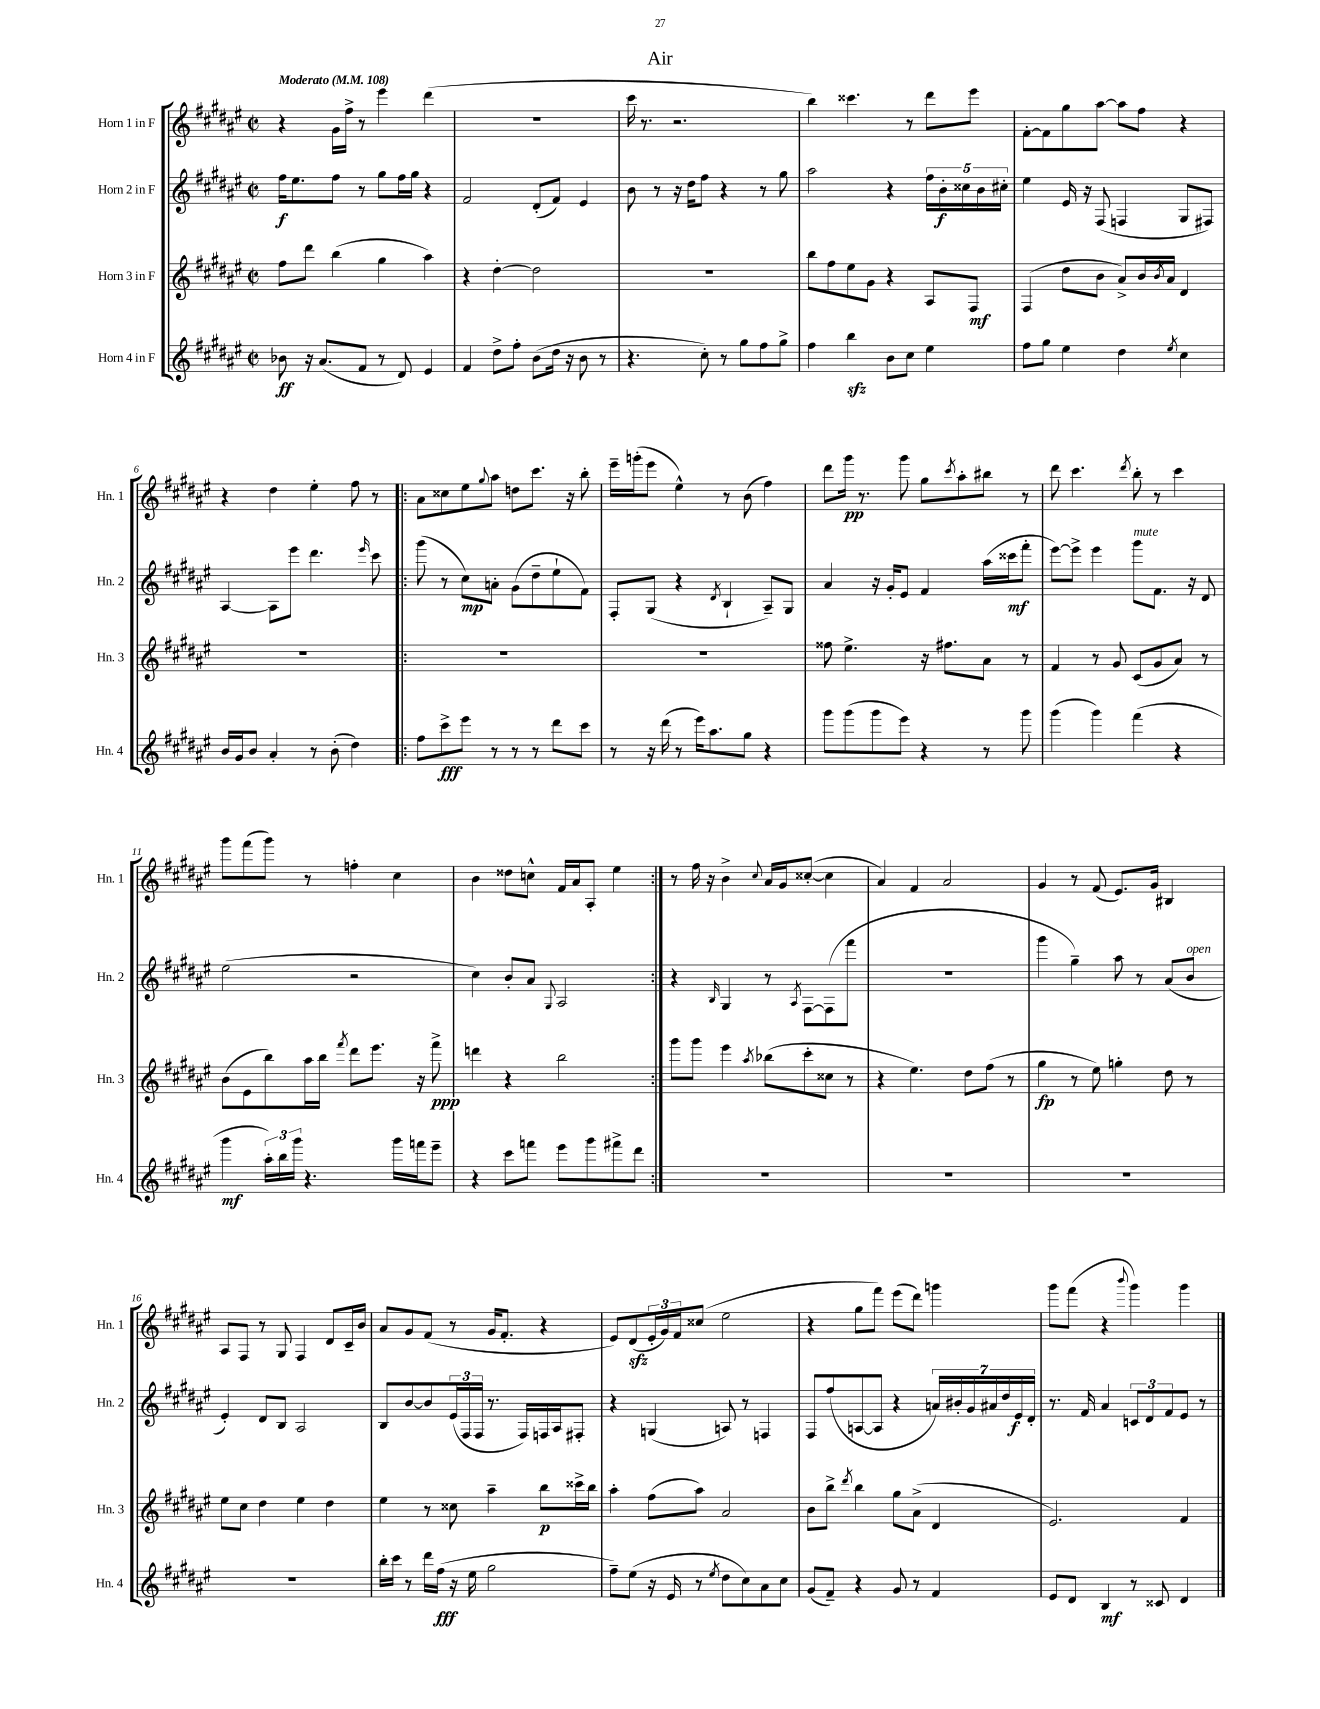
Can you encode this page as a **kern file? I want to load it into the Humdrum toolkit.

**kern	**dynam	**kern	**dynam	**kern	**dynam	**kern	**dynam
*part4	*part4	*part3	*part3	*part2	*part2	*part1	*part1
*staff4	*staff4	*staff3	*staff3	*staff2	*staff2	*staff1	*staff1
*I"Horn 4 in F	*	*I"Horn 3 in F	*	*I"Horn 2 in F	*	*I"Horn 1 in F	*
*I'Hn. 4	*	*I'Hn. 3	*	*I'Hn. 2	*	*I'Hn. 1	*
*clefG2	*	*clefG2	*	*clefG2	*	*clefG2	*
*k[f#c#g#d#a#e#]	*	*k[f#c#g#d#a#e#]	*	*k[f#c#g#d#a#e#]	*	*k[f#c#g#d#a#e#]	*
*M2/2	*	*M2/2	*	*M2/2	*	*M2/2	*
*met(c|)	*	*met(c|)	*	*met(c|)	*	*met(c|)	*
*MM108	*	*MM108	*	*MM108	*	*MM108	*
=1	=1	=1	=1	=1	=1	=1	=1
!	!	!	!	!	!	!LO:TX:a:B:t=Moderato	!
8b-X\	ff	8ff#\L	.	16ff#\KL	f	4r	.
.	.	.	.	8.ee#\	.	.	.
16r	.	8ddd#\J	.	.	.	.	.
(8.a#/L	.	.	.	.	.	.	.
.	.	(4bb\	.	8ff#\J	.	16g#\LL	.
.	.	.	.	.	.	16ff#^\JJ	.
8f#/J	.	.	.	8r	.	8r	.
8r	.	4gg#\	.	8gg#\L	.	4eee#\	.
8d#/)	.	.	.	16ff#\L	.	.	.
.	.	.	.	16gg#\JJ	.	.	.
4e#/	.	4aa#\)	.	4r	.	(4ddd#\	.
=2	=2	=2	=2	=2	=2	=2	=2
4f#/	.	4r	.	2f#/	.	1r	.
8dd#^\L	.	[4dd#'\	.	.	.	.	.
8ff#'\J	.	.	.	.	.	.	.
(8b\L	.	2dd#\]	.	(8d#'/L	.	.	.
16dd#\Jk	.	.	.	8f#/J)	.	.	.
16r	.	.	.	.	.	.	.
8b\	.	.	.	4e#/	.	.	.
8r	.	.	.	.	.	.	.
=3	=3	=3	=3	=3	=3	=3	=3
4.r	.	1r	.	8b\	.	16ccc#\	.
.	.	.	.	.	.	8.r	.
.	.	.	.	8r	.	.	.
.	.	.	.	16r	.	2.r	.
.	.	.	.	16dd#\KL	.	.	.
8cc#'\)	.	.	.	8ff#\J	.	.	.
8r	.	.	.	4r	.	.	.
8gg#\L	.	.	.	.	.	.	.
8ff#\	.	.	.	8r	.	.	.
8gg#^\J	.	.	.	8gg#\	.	.	.
=4	=4	=4	=4	=4	=4	=4	=4
4ff#\	.	8bb\L	.	2aa#\	.	4bb\)	.
.	.	8ff#\	.	.	.	.	.
4bbzz\	.	8ee#\	.	.	.	4.ccc##X\	.
.	.	8g#\J	.	.	.	.	.
8b\L	.	4r	.	4r	.	.	.
8cc#\J	.	.	.	.	.	8r	.
4ee#\	.	8A#/L	.	20ff#\LL	.	8ddd#\L	.
.	.	.	.	20b'\	f	.	.
.	.	.	.	20cc##X\	.	.	.
.	.	8F#/J	mf	.	.	8eee#\J	.
.	.	.	.	20b\	.	.	.
.	.	.	.	20cc#X'\JJ	.	.	.
=5	=5	=5	=5	=5	=5	=5	=5
8ff#\L	.	(4F#/	.	4ee#\	.	[8f#'\L	.
8gg#\J	.	.	.	.	.	8f#\]	.
4ee#\	.	8dd#\L	.	16e#/	.	8gg#\	.
.	.	.	.	16r	.	.	.
.	.	8b\J	.	(8F#/	.	[8aa#\J	.
4dd#\	.	8a#^/L)	.	4Fn/	.	8aa#\L]	.
.	.	16b/L	.	.	.	8ff#\J	.
.	.	8qb/	.	.	.	.	.
.	.	16a#/JJ	.	.	.	.	.
8qee#/	.	.	.	.	.	.	.
4cc#\	.	4d#/	.	8G#/L	.	4r	.
.	.	.	.	8F#X/J)	.	.	.
!!LO:LB:g=z
=6	=6	=6	=6	=6	=6	=6	=6
16b/LL	.	1r	.	[4A#/	.	4r	.
16g#/J	.	.	.	.	.	.	.
8b/J	.	.	.	.	.	.	.
4a#'/	.	.	.	8A#\L]	.	4dd#\	.
.	.	.	.	8eee#\J	.	.	.
8r	.	.	.	4.ddd#\	.	4ee#'\	.
(8b'\	.	.	.	.	.	.	.
4dd#\)	.	.	.	.	.	8ff#\	.
.	.	.	.	16qqeee#/	.	.	.
.	.	.	.	8ccc#\	.	8r	.
=7!|:	=7!|:	=7!|:	=7!|:	=7!|:	=7!|:	=7!|:	=7!|:
8ff#\L	.	1r	.	(8ggg#\	.	8a#\L	.
8ccc#^\	fff	.	.	8r	.	8cc##X\	.
8eee#\J	.	.	.	8cc#\L)	mp	8ee#\	.
.	.	.	.	.	.	8qqgg#/	.
8r	.	.	.	8an'\J	.	8aa#\J	.
8r	.	.	.	(8g#\L	.	8ddn\L	.
8r	.	.	.	8dd#~\	.	8.ccc#\J	.
8ddd#\L	.	.	.	8ee#`\	.	.	.
.	.	.	.	.	.	16r	.
8ccc#\J	.	.	.	8f#\J)	.	8bb'\	.
=8	=8	=8	=8	=8	=8	=8	=8
8r	.	1r	.	8F#'/L	.	16eee#~\LL	.
.	.	.	.	.	.	(16gggn'\J	.
16r	.	.	.	(8G#/J	.	8eee#\J	.
(16ddd#\	.	.	.	.	.	.	.
8r	.	.	.	4r	.	4ee#^^\)	.
16eee#\KL)	.	.	.	.	.	.	.
8.aa#\	.	.	.	.	.	.	.
.	.	.	.	8qd#/	.	.	.
.	.	.	.	4B`/	.	8r	.
8gg#\J	.	.	.	.	.	(8b\	.
4r	.	.	.	8A#~/L)	.	4ff#\)	.
.	.	.	.	8G#/J	.	.	.
=9	=9	=9	=9	=9	=9	=9	=9
8ggg#\L	.	8ff##X\	.	4a#/	.	8ddd#\L	.
(8ggg#\	.	4.ee#^\	.	.	.	16ggg#\Jk	pp
.	.	.	.	.	.	8.r	.
8ggg#\	.	.	.	16r	.	.	.
.	.	.	.	16g#'/KL	.	.	.
8eee#\J)	.	.	.	8e#/J	.	8ggg#\	.
4r	.	16r	.	4f#/	.	8gg#\L	.
.	.	8.ff#X\L	.	.	.	.	.
.	.	.	.	.	.	8qccc#/	.
.	.	.	.	.	.	8aa#'\	.
8r	.	8a#\J	.	(16aa#\LL	.	8bb#X\J	.
.	.	.	.	16ccc##X\J	mf	.	.
8ggg#\	.	8r	.	8fff#'\J	.	8r	.
=10	=10	=10	=10	=10	=10	=10	=10
(4ggg#\	.	4f#/	.	[8eee#\L)	.	8ddd#\	.
.	.	.	.	8eee#^\J]	.	4.ccc#\	.
4ggg#\)	.	8r	.	4eee#\	.	.	.
.	.	8g#/	.	.	.	.	.
.	.	.	.	.	.	8qddd#/	.
!	!	!	!	!LO:TX:a:i:t=mute	!	!	!
(4fff#\	.	(8c#/L	.	8ggg#\L	.	8bb'\	.
.	.	8g#/	.	8.f#\J	.	8r	.
4r	.	8a#/J)	.	.	.	4ccc#\	.
.	.	.	.	16r	.	.	.
.	.	8r	.	8d#/	.	.	.
!!LO:LB:g=z
=11	=11	=11	=11	=11	=11	=11	=11
4ggg#\	mf	(8b\L	.	(2ee#\	.	8ggg#\L	.
.	.	8e#\	.	.	.	(8fff#\	.
24aa#'\LL)	.	8bb\)	.	.	.	8ggg#\J)	.
24bb\	.	.	.	.	.	.	.
24ggg#\JJ	.	.	.	.	.	.	.
4.r	.	16aa#\L	.	.	.	8r	.
.	.	16bb\JJ	.	.	.	.	.
.	.	8qfff#/	.	.	.	.	.
.	.	8ddd#\L	.	2r	.	4ffn'\	.
.	.	8.eee#\J	.	.	.	.	.
16ggg#\LL	.	.	.	.	.	4cc#\	.
16fffn\J	.	16r	.	.	.	.	.
8eee#~\J	.	8fff#^\	ppp	.	.	.	.
=12	=12	=12	=12	=12	=12	=12	=12
4r	.	4dddn\	.	4cc#\)	.	4b\	.
8ccc#\L	.	4r	.	8b'/L	.	8dd##X\L	.
8fffn\J	.	.	.	8a#/J	.	8ccn^^\J	.
.	.	.	.	8qqG#/	.	.	.
8eee#\L	.	2bb\	.	2A#/	.	16f#/LL	.
.	.	.	.	.	.	16a#/J	.
8ggg#\	.	.	.	.	.	8A#'/J	.
8fff#X^\	.	.	.	.	.	4ee#\	.
8ddd#\J	.	.	.	.	.	.	.
=13:|!	=13:|!	=13:|!	=13:|!	=13:|!	=13:|!	=13:|!	=13:|!
1r	.	8ggg#\L	.	4r	.	8r	.
.	.	8ggg#\J	.	.	.	16ff#\	.
.	.	.	.	.	.	16r	.
.	.	.	.	16qqB/	.	.	.
.	.	4eee#\	.	4G#/	.	4b^\	.
.	.	8qaa#/	.	.	.	8qqcc#/	.
.	.	(8bb-X\L	.	8r	.	16a#/LL	.
.	.	.	.	.	.	16g#/J	.
.	.	.	.	8qA#/	.	.	.
.	.	8ccc#'\	.	[8F#\L	.	([8cc##X'/J	.
.	.	8cc##X\J	.	(8F#\]	.	4cc##\]	.
.	.	8r	.	8fff#\J	.	.	.
=14	=14	=14	=14	=14	=14	=14	=14
1r	.	4r	.	1r	.	4a#/)	.
.	.	4.ee#\)	.	.	.	4f#/	.
.	.	.	.	.	.	2a#/	.
.	.	8dd#\L	.	.	.	.	.
.	.	(8ff#\J	.	.	.	.	.
.	.	8r	.	.	.	.	.
=15	=15	=15	=15	=15	=15	=15	=15
1r	.	4gg#\	fp	4ggg#\	.	4g#/	.
.	.	8r	.	4gg#~\)	.	8r	.
.	.	8ee#\)	.	.	.	(8f#/	.
.	.	4ggn'\	.	8aa#\	.	8.e#/L)	.
.	.	.	.	8r	.	.	.
.	.	.	.	.	.	16g#/Jk	.
.	.	8dd#\	.	(8a#/L	.	4B#X/	.
!	!	!	!	!LO:TX:a:i:t=open	!	!	!
.	.	8r	.	8b/J	.	.	.
!!LO:LB:g=z
=16	=16	=16	=16	=16	=16	=16	=16
1r	.	8ee#\L	.	4e#'/)	.	8A#/L	.
.	.	8cc#\J	.	.	.	8F#/J	.
.	.	4dd#\	.	8d#/L	.	8r	.
.	.	.	.	8B/J	.	8G#/	.
.	.	4ee#\	.	2A#/	.	4F#/	.
.	.	4dd#\	.	.	.	8d#/L	.
.	.	.	.	.	.	16c#~/L	.
.	.	.	.	.	.	16b/JJ	.
=17	=17	=17	=17	=17	=17	=17	=17
16bb'\LL	.	4ee#\	.	8B/L	.	8a#/L	.
16ccc#\JJ	.	.	.	.	.	.	.
8r	.	.	.	[8b/	.	8g#/	.
16ddd#\LL	.	8r	.	8b/]	.	(8f#/J	.
(16ff#\JJ	fff	.	.	.	.	.	.
16r	.	8cc##X\	.	(24e#/L	.	8r	.
.	.	.	.	24F#/	.	.	.
16ee#\	.	.	.	.	.	.	.
.	.	.	.	24F#/JJ	.	.	.
2gg#\	.	4aa#~\	.	8.r	.	16g#/KL	.
.	.	.	.	.	.	8.f#'/J	.
.	.	.	.	16F#/LL)	.	.	.
.	.	8bb\L	p	16Fn/	.	4r	.
.	.	.	.	16A#/J	.	.	.
.	.	16ccc##X^\L	.	8F#X'/J	.	.	.
.	.	16bb\JJ	.	.	.	.	.
=18	=18	=18	=18	=18	=18	=18	=18
8ff#~\L)	.	4aa#'\	.	4r	.	8e#/L)	.
(8ee#\J	.	.	.	.	.	(8d#zz/	.
16r	.	(8ff#\L	.	(4Gn/	.	24e#'/L	.
.	.	.	.	.	.	24g#/)	.
16e#/	.	.	.	.	.	.	.
.	.	.	.	.	.	24f#/J	.
8r	.	8aa#\J)	.	.	.	(8cc##X/J	.
8qee#/	.	.	.	.	.	.	.
8dd#\L	.	2a#/	.	8An/)	.	2ee#\	.
8cc#\)	.	.	.	8r	.	.	.
8a#\	.	.	.	4Fn/	.	.	.
8cc#\J	.	.	.	.	.	.	.
=19	=19	=19	=19	=19	=19	=19	=19
(8g#/L	.	8b\L	.	8F#/L	.	4r	.
8f#~/J)	.	8bb^\J	.	(8ff#/	.	.	.
.	.	8qddd#/	.	.	.	.	.
4r	.	4bb\	.	[8An/	.	8gg#\L	.
.	.	.	.	8A/J]	.	8fff#\J)	.
8g#/	.	8gg#\L	.	4r	.	(8eee#\L	.
8r	.	(8a#^\J	.	.	.	8ddd#\J)	.
4f#/	.	4d#/	.	28an/LL)	.	4gggn\	.
.	.	.	.	28b#X'/	.	.	.
.	.	.	.	28g#/	.	.	.
.	.	.	.	28a#X/	.	.	.
.	.	.	.	28dd#/	.	.	.
.	.	.	.	28e#/	f	.	.
.	.	.	.	28d#'/JJ	.	.	.
=20	=20	=20	=20	=20	=20	=20	=20
8e#/L	.	2.e#/)	.	8.r	.	8ggg#\L	.
8d#/J	.	.	.	.	.	(8fff#\J	.
.	.	.	.	16f#/	.	.	.
4B/	mf	.	.	4a#/	.	4r	.
.	.	.	.	.	.	8qqbbb/	.
8r	.	.	.	12cn/L	.	4ggg#\)	.
.	.	.	.	12d#/	.	.	.
8c##X/	.	.	.	.	.	.	.
.	.	.	.	12f#/	.	.	.
4d#/	.	4f#/	.	8e#/J	.	4ggg#\	.
.	.	.	.	8r	.	.	.
==	==	==	==	==	==	==	==
*-	*-	*-	*-	*-	*-	*-	*-
